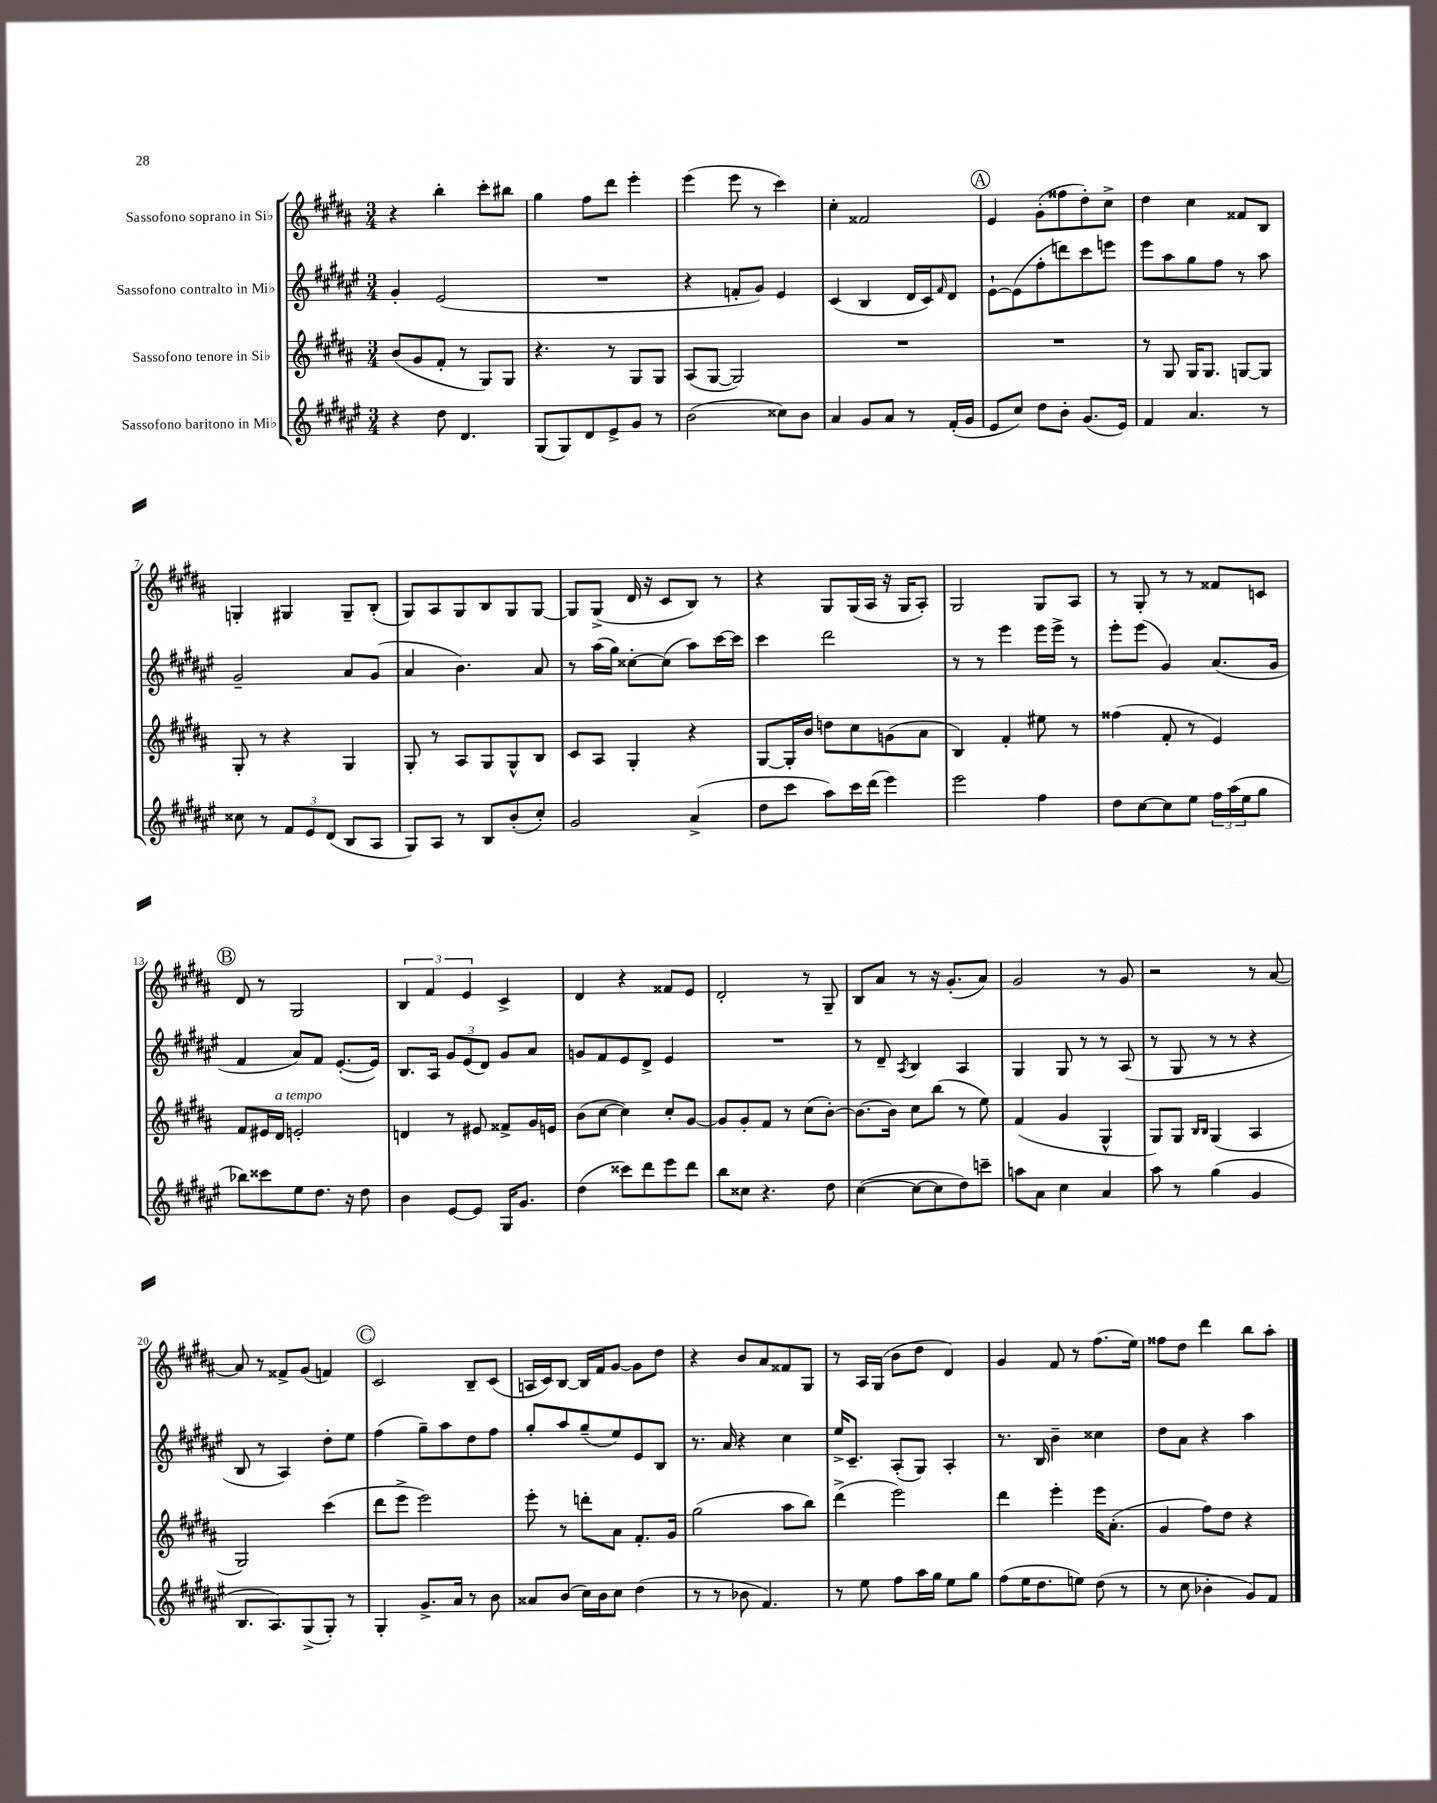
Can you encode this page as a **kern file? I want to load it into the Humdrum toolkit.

**kern	**kern	**kern	**kern
*part4	*part3	*part2	*part1
*staff4	*staff3	*staff2	*staff1
*I"Sassofono baritono in Mi♭	*I"Sassofono tenore in Si♭	*I"Sassofono contralto in Mi♭	*I"Sassofono soprano in Si♭
*clefG2	*clefG2	*clefG2	*clefG2
*k[f#c#g#d#a#e#]	*k[f#c#g#d#a#]	*k[f#c#g#d#a#e#]	*k[f#c#g#d#a#]
*M3/4	*M3/4	*M3/4	*M3/4
=1	=1	=1	=1
4r	(8b/L	4g#'/	4r
.	8g#/	.	.
8dd#\	8f#'/J	(2e#/	4bb'\
4.d#/	8r	.	.
.	8G#/L)	.	8ccc#'\L
.	8G#/J	.	8bb#X\J
=2	=2	=2	=2
(8G#/L	4.r	2.r	4gg#\
8G#/)	.	.	.
8d#/	.	.	8ff#\L
8e#^/	8r	.	8ddd#\J
8g#/J	8G#/L	.	4eee'\
8r	8G#/J	.	.
=3	=3	=3	=3
(2b\	(8A#/L	4r	(4eee\
.	[8G#/J	.	.
.	2G#/])	8fn'/L	8eee\
.	.	8g#/J)	8r
8cc##X\L)	.	4e#/	4ccc#\)
8b\J	.	.	.
=4	=4	=4	=4
4a#/	2.r	(4c#/	4cc#'\
8g#/L	.	4B/	2f##X/
8a#/J	.	.	.
8r	.	16d#/LL	.
.	.	16c#/J)	.
.	.	16qqf#/	.
(16f#'/LL	.	8d#/J	.
16g#/JJ	.	.	.
!!LO:REH:place=s1:t=A
=5	=5	=5	=5
8e#/L	2.r	[8e#`\L	4e/
8cc#/J)	.	(8e#\]	.
8dd#\L	.	8ff#'\	(8g#'\L
8b'\J	.	8dddn\)	8ff##X\
(8.g#/L	.	8ccc#\	8dd#'\)
.	.	8eeen\J	8cc#^\J
16e#/Jk)	.	.	.
=6	=6	=6	=6
4f#/	8r	8eee#\L	4dd#\
.	8G#/	8aa#\	.
4.a#/	16G#/KL	8gg#\	4cc#\
.	8.G#/J	.	.
.	.	8ff#\J	.
.	[8Gn/L	8r	8f##X/L
8r	8G/J]	8aa#\	8B/J
!!LO:LB:g=z
=7	=7	=7	=7
8cc##X\	8G#'/	2g#~/	4Gn'/
8r	8r	.	.
12f#/L	4r	.	4G#X/
12e#/	.	.	.
(12d#/J	.	.	.
8B/L	4G#/	8a#/L	8G#~/L
8A#/J	.	(8g#/J	(8B'/J
=8	=8	=8	=8
8G#/L)	8G#'/	4a#/	8G#/L)
8A#/J	8r	.	8A#/
8r	8A#/L	4.b\)	8G#/
8B/L	8G#/	.	8B/
(8b'/	8G#^^/	.	8G#/
8cc#'/J)	8B/J	8a#/	[8G#/J
=9	=9	=9	=9
2g#/	8c#/L	8r	8G#/L]
.	8A#/J	(16aa#\LL	(8G#^/J
.	.	16gg#\JJ)	.
.	4G#'/	[8cc##X'\L	16d#/
.	.	.	16r
.	.	(8cc##\J]	8c#/L
(4a#^/	4r	8aa#\L)	8B/J)
.	.	[16ccc#\L	8r
.	.	16ccc#\JJ]	.
=10	=10	=10	=10
8dd#\L	[8G#/L	4ccc#\	4r
8ccc#\J	16G#'/L]	.	.
.	16b/JJ	.	.
8aa#\L)	8ddn\L	2ddd#\	8G#/L
16ccc#\L	8cc#\	.	(16G#/L
(16ddd#\JJ	.	.	16A#/JJ
4eee#\)	(8gn\	.	16r
.	.	.	16G#/KL
.	8a#\J	.	8A#'/J)
=11	=11	=11	=11
2eee#\	4B/)	8r	2G#/
.	.	8r	.
.	4f#'/	4eee#\	.
4ff#\	8ee#X\	16eee#\LL	8G#/L
.	.	16eee#^\JJ	.
.	8r	8r	8A#/J
=12	=12	=12	=12
8dd#\L	(4ff##X\	8eee#'\L	8r
[8cc#\	.	(8eee#\J	8G#'/
8cc#\]	8f#'/	4g#/)	8r
8ee#\J	8r	.	8r
24ff#\LL	4e/)	(8.a#/L	8f##X/L
(24aa#\	.	.	.
24ee#\J	.	.	.
8gg#\J	.	.	8cn/J
.	.	16g#/Jk	.
!!LO:LB:g=z
!!LO:REH:place=s1:t=B
=13	=13	=13	=13
8bb-X\L)	8f#/L	4f#/	8d#/
8ccc##X\	16e#X/L	.	8r
!	!LO:TX:a:i:t=a tempo	!	!
.	16d#/JJ	.	.
8ee#\	2en'/	8a#/L)	2G#/
8.dd#\J	.	8f#/J	.
.	.	([8.e#'/L	.
16r	.	.	.
8dd#\	.	.	.
.	.	16e#/Jk])	.
=14	=14	=14	=14
4b\	4dn/	8.B/L	6B/
.	.	.	6f#/
.	.	16A#/Jk	.
[8e#/L	8r	12g#/L	.
.	.	(12e#/	6e/
8e#/J]	8e#X/	.	.
.	.	12d#/J)	.
16G#/KL	8f##X^/L	8g#/L	4c#^/
8.g#/J	.	.	.
.	16g#/L	8a#/J	.
.	16en/JJ	.	.
=15	=15	=15	=15
(4dd#\	(8b\L	8gn/L	4d#/
.	[8cc#\J	8f#/	.
8ccc##X\L)	4cc#\])	8e#/	4r
8ddd#\	.	8d#^/J	.
8eee#\	8cc#'/L	4e#/	8f##X/L
8ddd#\J	[8g#/J	.	8e/J
=16	=16	=16	=16
8bb\L	8g#/L]	2.r	2d#'/
8cc##X\J	8g#'/	.	.
4.r	8f#/J	.	.
.	8r	.	.
.	(8cc#\L	.	8r
8dd#\	[8b'\J)	.	8G#~/
=17	=17	=17	=17
([4cc#\	8.b\L_	8r	8B/L
.	.	8d#~/	8a#/J
.	16b\Jk]	.	.
.	.	8qA#/	.
8cc#\L_	8cc#\L	4B/	8r
8cc#\]	(8bb\J	.	16r
.	.	.	(8.g#'/L
8dd#\)	8r	4A#/	.
8cccn~\J	8ee\)	.	8a#/J)
=18	=18	=18	=18
8aan\L	(4f#/	4G#/	2g#/
8a#\J	.	.	.
4cc#\	4g#/	8G#/	.
.	.	8r	.
4a#/	4G#^^/	8r	8r
.	.	(8A#/	8g#/
=19	=19	=19	=19
8aa#\	8G#/L)	8r	2r
8r	8G#/J	8G#/	.
.	16qqB/LL	.	.
.	16qqB/JJ	.	.
(4gg#\	(4G#/	8r	.
.	.	8r	.
4g#/	4A#/	4r	8r
.	.	.	[8a#/
!!LO:LB:g=z
=20	=20	=20	=20
8.B/L	2G#/)	8B/	8a#/]
.	.	8r	8r
8.A#/)	.	.	.
.	.	4A#/)	8f##X^/L
(8G#^/	.	.	(8g#/J
8G#'/J)	(4ccc#\	8dd#'\L	4fn/)
8r	.	8ee#\J	.
!!LO:REH:place=s1:t=C
=21	=21	=21	=21
4G#'/	8ddd#\L	(4ff#\	2c#/
.	8eee^\J	.	.
8.g#^/L	2eee\)	8gg#~\L)	.
.	.	8aa#\	.
16a#/Jk	.	.	.
8r	.	8dd#\	8B~/L
8b\	.	8ff#\J	(8c#/J
=22	=22	=22	=22
8a##X/L	8eee'\	8gg#'/L	16An/LL
.	.	.	16c#/J)
(8b/J	8r	8aa#/	[8B/J
16cc#\LL)	8dddn'\L	(8gg#~/	16B/LL]
16b\J	.	.	16f#/J
8cc#\J	8a#\J	8ee#/)	[8g#/J
(4dd#\	8.f#'/L	8e#/	8g#\L]
.	.	8B/J	8dd#\J
.	16g#/Jk	.	.
=23	=23	=23	=23
8r	(2gg#\	8.r	4r
8r	.	.	.
.	.	16a#/	.
8b-X\	.	4r	8b/L
4.f#/)	.	.	8a#/
.	8aa#\L	4cc#\	8f##X/
.	8bb\J)	.	8G#/J
=24	=24	=24	=24
8r	(4ddd#^\	16ee#^/KL	8r
.	.	8.c#~/J	.
8ee#\	.	.	16A#/LL
.	.	.	(16G#/JJ
8ff#\L	2eee\)	(8A#'/L	8b\L
16aa#\L	.	8G#/J)	8dd#\J
16gg#\JJ	.	.	.
8ee#\L	.	4A#'/	4d#/)
8gg#\J	.	.	.
=25	=25	=25	=25
(8ff#\L	4ddd#\	8.r	4g#/
16ee#\K	.	.	.
8.dd#\	.	16B/	.
.	4eee'\	4b~\	8f#/
8een\J)	.	.	8r
(8dd#\	16eee\KL	4cc##X\	(8.ff#\L
.	(8.a#'\J	.	.
8r	.	.	.
.	.	.	16ee\Jk)
=26	=26	=26	=26
8r	4g#/	8dd#\L	8ff##X\L
8cc#\	.	8a#\J	8dd#\J
4b-X'\	8ff#\L)	4r	4ddd#\
.	8dd#\J	.	.
8g#/L)	4r	4aa#\	8bb\L
8f#/J	.	.	8aa#'\J
==	==	==	==
*-	*-	*-	*-
